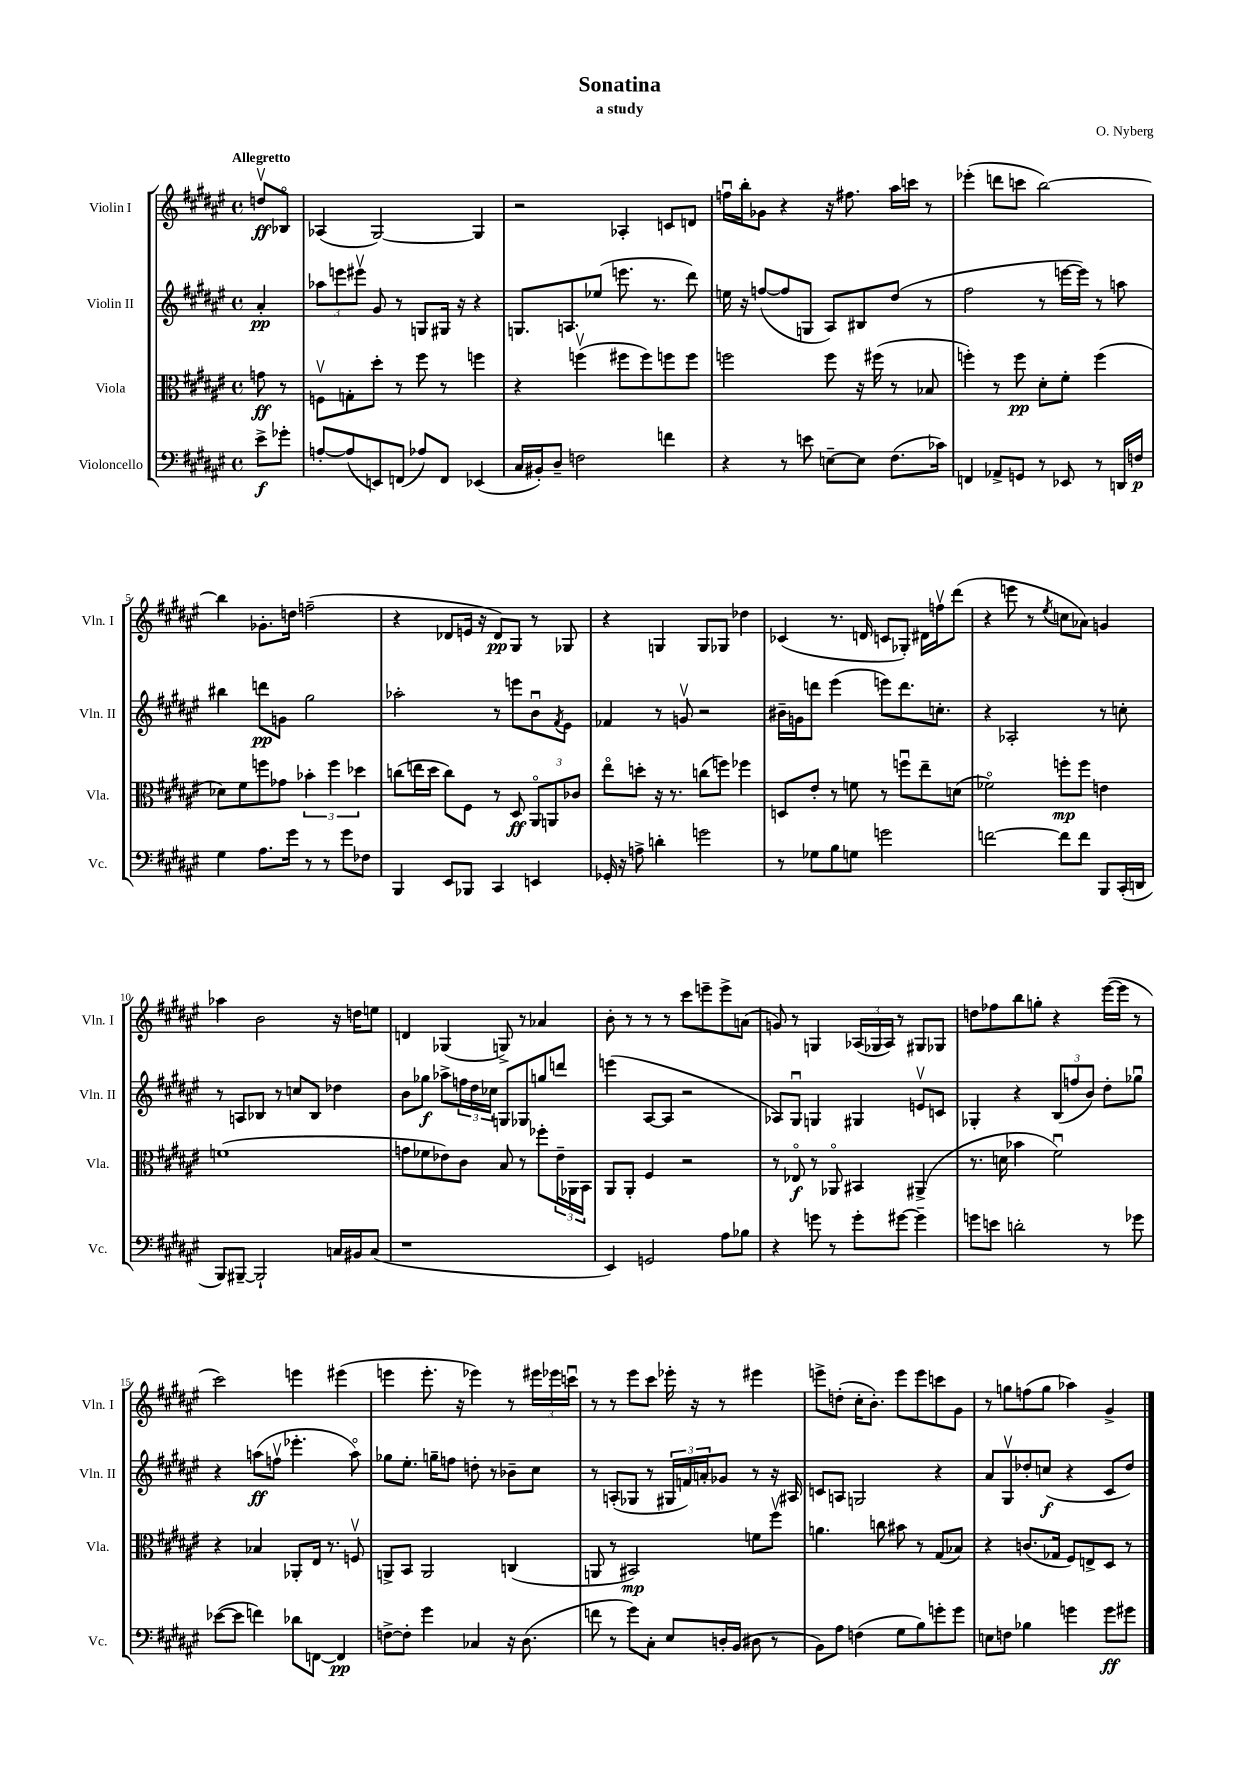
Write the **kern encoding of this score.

**kern	**kern	**kern	**kern
*staff4	*staff3	*staff2	*staff1
*clefF4	*clefC3	*clefG2	*clefG2
*k[f#c#g#d#a#e#]	*k[f#c#g#d#a#e#]	*k[f#c#g#d#a#e#]	*k[f#c#g#d#a#e#]
*M4/4	*M4/4	*M4/4	*M4/4
*met(c)	*met(c)	*met(c)	*met(c)
8e#^	8g	4a#'	8ddv
8g-'	8r	.	8B-o
=	=	=	=
[8A'	8Fv	12aa-	(4A-
.	.	12eee	.
(8A]	8G'	.	.
.	.	12eee#v	.
8EE)	8dd#'	8g#	[2G#)
(8FF	8r	8r	.
8A-)	8ff#	8G	.
8FF	8r	16G#	.
.	.	16r	.
(4EE-	4ff	4r	4G#]
=	=	=	=
16C#	4r	8.G	2r
16BB#')	.	.	.
8D#~	.	.	.
.	.	8.A	.
2F	(4ffv	.	.
.	.	(8ee-	.
.	8ff#	8.eee	4A-'
.	8ff#)	.	.
.	.	8.r	.
4f	8ff	.	8c
.	8ff	8ddd#)	8d
=	=	=	=
4r	2ff	16ee	16ffu
.	.	16r	16bb'
.	.	([8ff	8g-
8r	.	8ff]	4r
8e	.	8G	.
[8E~	8ff	8A#)	16r
.	.	.	8.ff#
8E]	16r	8B#	.
.	(16ff#	.	.
(8.F#	8r	(8dd#	16aa#
.	.	.	16ccc
.	8B-	8r	8r
16c-)	.	.	.
=	=	=	=
4FF	4ff')	2ff#	(4eee-'
8AA-^	8r	.	8ddd
8GG	8ff	.	8ccc
8r	8d#'	8r	[2bb)
8EE-	8f#'	[16eee	.
.	.	16eee])	.
8r	(4ff	8r	.
16DD	.	8aa	.
16F	.	.	.
=	=	=	=
4G#	8d-)	4bb#	4bb]
.	8f#	.	.
8.A#	8ff	8ddd	8.g-'
.	8g-	8g	.
16g#	.	.	16dd
8r	6b-'	2gg#	(2ff~
8r	.	.	.
.	6ff	.	.
8g#	.	.	.
.	6dd-	.	.
8F-	.	.	.
=	=	=	=
4BBB	(8cc	2aa-'	4r
.	16ee	.	.
.	16dd#	.	.
8EE#	8cc)	.	8d-
8BBB-	8F#	.	16e
.	.	.	16r
4CC#	8r	8r	8d-)
.	8D#	8eee	8G#
4EE	12AA#o	8bu	8r
.	12AA	.	.
.	.	8qf#	.
.	.	8e#	8G-
.	12c-	.	.
=	=	=	=
16GG-'	8ee#o	4f-	4r
16r	.	.	.
8A^	8dd'	.	.
4d'	16r	8r	4G
.	8.r	.	.
.	.	8gv	.
2g	(8cc	2r	8G
.	8ff)	.	8G-
.	4ff-	.	4dd-
=	=	=	=
8r	8D	16b#~	(4c-
.	.	16g	.
8G-	8e#'	8ddd	.
8B	8r	(4eee#	8.r
8G	8f	.	.
.	.	.	16d
2g	8r	8eee)	8c
.	8ffu	8.ddd	8G-')
.	8ee#~	.	16d#
.	.	8.cc'	16ffv
.	(8d	.	(8ddd#
=	=	=	=
[2f	2f-o)	4r	4r
.	.	2A-'	8eee
.	.	.	8r
.	.	.	8qee#
8f]	8ff'	.	8cc
8f	8ff	.	8a-)
8BBB	4e	8r	4g
(16CC#'	.	8cc'	.
16DD	.	.	.
=	=	=	=
8BBB)	(1f	8r	4aa-
[8BBB#~	.	8A	.
2BBB#`]	.	8B-	2b
.	.	8r	.
.	.	8cc	.
.	.	8B-	.
16C	.	4dd-	16r
16BB#	.	.	16dd
(8C	.	.	8ee
=	=	=	=
1r	8g	8b	4d
.	8f-	8gg-	.
.	8e-)	8aa-^	(4G-
.	8c#	24ff	.
.	.	24dd#	.
.	.	24cc-	.
.	8B	8G	8G^)
.	8r	8G-	8r
.	8ff-'	8gg	4a-
.	24e-~	8ddd	.
.	24AA-	.	.
.	24BB	.	.
=	=	=	=
4EE#)	8AA#	(4eee	8b'
.	8AA#'	.	8r
2GG	4F#	[8A#	8r
.	.	8A#]	8r
.	2r	2r	8ccc#
.	.	.	8eee~
8A#	.	.	8eee^
8B-	.	.	(8a
=	=	=	=
4r	8r	8A-)	8g)
.	8E-o	8G#u	8r
8g	8r	4G	4G
8r	8AA-o	.	.
8g'	4BB#	4G#	(24A-
.	.	.	24G-
.	.	.	24A-)
[8g#	.	.	8r
4g#~]	(4AA#^	8ev	8G#
.	.	8c	8G-
=	=	=	=
8g	8.r	4G-'	8dd
8e	.	.	8ff-
.	16d	.	.
2d'	4b-	4r	8bb
.	.	.	8gg'
.	2f#u)	(12B	4r
.	.	12ff	.
.	.	12b)	.
8r	.	8dd#'	([16eee#
.	.	.	16eee#]
8g-	.	8gg-u	8r
=	=	=	=
([8e-	4r	4r	2ccc#)
8e-]	.	.	.
4f)	4B-	(8aa	.
.	.	8ffv	.
8d-	8AA-'	4.eee-'	4eee
[8FF	16E#	.	.
.	8.r	.	.
4FF]	.	.	(4eee#
.	8Fv	8aao)	.
=	=	=	=
[8F^	8AA^	8gg-	4eee
8F']	8BB	8.ee#'	.
4g#	2AA	.	8.eee'
.	.	16gg~	.
.	.	8ff	.
.	.	.	16r
4C-	.	8dd'	4eee-)
.	.	8r	.
16r	(4C	8b-~	8r
(8.D#	.	.	.
.	.	8cc#	24eee#
.	.	.	24eee-
.	.	.	24cccu
=	=	=	=
8f	8AA	8r	8r
8r	8r	(8A'	8r
8g#)	2BB#)	8G-	8eee#
8C#'	.	8r	8ccc#
8E#	.	24G#	16eee-'
.	.	24f)	.
.	.	.	16r
.	.	24a'	.
16D'	.	8g-	8r
(16BB	.	.	.
8D#	8f	8r	4eee#
8r	8ff#v	16r	.
.	.	16A#	.
=	=	=	=
8BB)	4.a	8c	8eee^
8A#	.	8A	(8dd'
(4F	.	2G	16cc#'
.	.	.	8.b')
.	8cc	.	.
8G#	8b#	.	8eee
8B)	8r	.	8eee
8g'	(8G#	4r	8ccc
8g	8B-)	.	8g#
=	=	=	=
8E	4r	8a#	8r
8F	.	8G#v	8gg
4B-	(8.c	8dd-'	(8ff
.	.	(8cc	8gg
.	16G-	.	.
4g	8F#)	4r	4aa-)
.	8E^	.	.
8g	8D#	8c#	4g#^
8g#	8r	8dd-)	.
==	==	==	==
*-	*-	*-	*-
